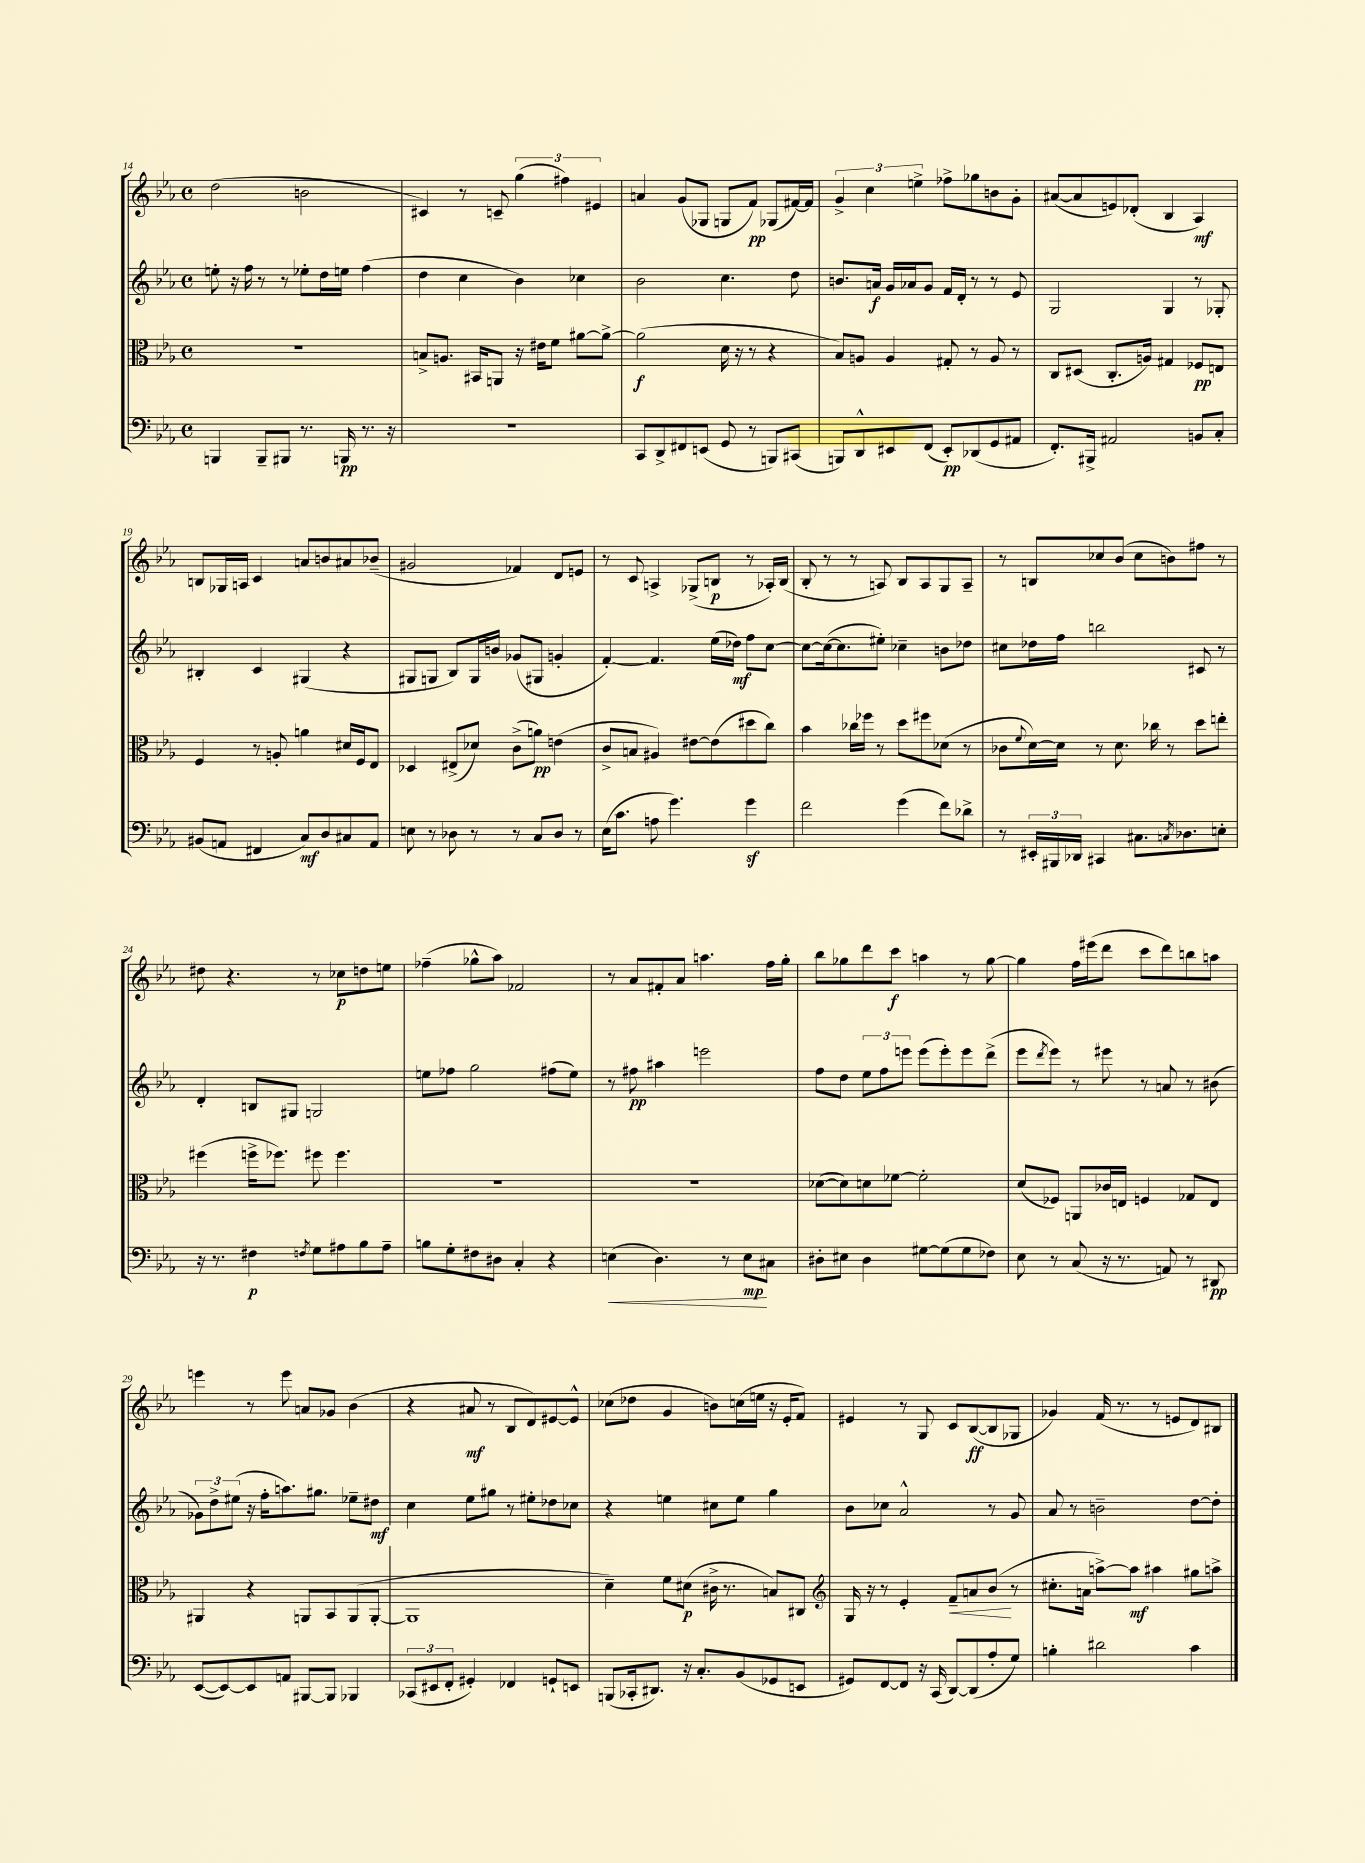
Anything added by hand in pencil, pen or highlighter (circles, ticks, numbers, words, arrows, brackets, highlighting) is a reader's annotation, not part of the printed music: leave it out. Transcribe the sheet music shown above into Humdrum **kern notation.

**kern	**kern	**kern	**kern
*staff4	*staff3	*staff2	*staff1
*clefF4	*clefC3	*clefG2	*clefG2
*k[b-e-a-]	*k[b-e-a-]	*k[b-e-a-]	*k[b-e-a-]
*M4/4	*M4/4	*M4/4	*M4/4
*met(c)	*met(c)	*met(c)	*met(c)
4BBB	1r	8ee'	(2dd
.	.	16r	.
.	.	16ff	.
8BBB~	.	8r	.
8BBB#	.	8r	.
8.r	.	8ee-'	2b
.	.	16dd	.
16BBB	.	16ee	.
8.r	.	(4ff	.
16r	.	.	.
=	=	=	=
1r	8B^	4dd	4c#)
.	8.A	.	.
.	.	4cc	8r
.	16BB#	.	.
.	8AA	.	8c~
.	16r	4b-)	(6gg
.	16e#	.	.
.	8f	.	.
.	.	.	6ff#)
.	[8a#	4cc-	.
.	.	.	6e#
.	8a#^_	.	.
=	=	=	=
8CC	(2a#]	2b-	4a
8DD^	.	.	.
8FF#	.	.	(8g
(8EE	.	.	8G-
8GG	16d	4.cc	8G
.	16r	.	.
8r	8r	.	8f)
8BBB)	4r	.	(8G-
(8CC#	.	8dd	[16f#)
.	.	.	16f#]
=	=	=	=
8BBB)	8B-)	8.b	6g^
8DD^^	8A	.	.
.	.	.	6cc
.	.	16a	.
8EE#	4A	16g	.
.	.	16a-	.
.	.	.	6ee^
(8FF	.	8g	.
8EE#')	8G#'	16f	8ff-^
.	.	16d'	.
(8DD-	8r	8r	8gg-
8GG	8A	8r	8b
8AA#	8r	8e-	8g'
=	=	=	=
8.FF')	8C	2G	([8a#
.	(8D#	.	8a#]
16BBB#^	.	.	.
2AA#	8.C'	.	8e)
.	.	.	(8d-'
.	16A)	.	.
.	4G#	4G	4B-
8BB	8F-	8r	4A-)
8C'	8E	8G-'	.
=	=	=	=
(8BB#	4F	4B#'	8B
8AA	.	.	16G-
.	.	.	16A
4FF#	8r	4c	4c
.	8A'	.	.
8C)	4a	(4G#	8a
8D	.	.	8b
8C#	16d#	4r	8a#
.	16F	.	.
8AA	8E-	.	(8b-~
=	=	=	=
8E	4D-	8G#	2g#
8r	.	8G	.
8D-	(8E#^	8B-)	.
8r	8d-)	16G	.
.	.	16b	.
8r	(8c^	(8g-	4f-)
8C	8a)	8G#	.
8D-	(4e	4g'	8d
8r	.	.	8e
=	=	=	=
(16E-	8c^	[4f')	8r
8.c	.	.	.
.	8B	.	8c
8A	4A#)	4.f]	4A^
4.g)	.	.	.
.	[8e#	.	(8G-^
.	(8e#]	(16ee-	8B
.	.	16dd-)	.
4g	8dd#	8ff	8r
.	8cc)	[8cc	16A-')
.	.	.	(16B
=	=	=	=
2f	4b-	8cc_	8B-'
.	.	(16cc_	8r
.	.	8.cc]	.
.	16cc-	.	8r
.	16ff-	.	.
.	8r	8ee#')	8A)
(4g	8dd	4cc-~	8B-
.	8ff#	.	8A
8f)	(8d-	8b	8G
8d-^	8r	8dd-	8A~
=	=	=	=
8r	8c-	8cc#	8r
.	8qqf	.	.
24EE#'	[16d)	16dd-	8B
24BBB#	.	.	.
.	16d]	16ff	.
24DD-	.	.	.
4CC#	8r	2bb	8cc-
.	8.d	.	(8b-
8.C#	.	.	8cc-
.	16cc-	.	.
.	8r	.	8b)
8qC	.	.	.
8.D-	.	.	.
.	8dd	8c#	8ff#
8E'	8ee'	8r	8r
=	=	=	=
16r	(4ff#	4d'	8dd#
8.r	.	.	.
.	.	.	4.r
4F#	16ff^	8B	.
.	8.ff-)	.	.
.	.	8G#	.
8qF	.	.	.
8G	8ff#	2G	8r
8A#	4.ff#	.	8cc-
8B-	.	.	8dd
8A#~	.	.	8ee
=	=	=	=
8B	1r	8ee	(4ff-~
8G'	.	8ff-	.
8F#	.	2gg	8gg-^^
8D#	.	.	8aa-)
4C'	.	.	2f-
4r	.	(8ff#	.
.	.	8ee)	.
=	=	=	=
(4E	1r	8r	8r
.	.	8ff#	8a-
4.D)	.	4aa#	8f#'
.	.	.	8a-
.	.	2eee	4.aa
8r	.	.	.
8E	.	.	.
8C#	.	.	16ff
.	.	.	16gg'
=	=	=	=
8D#'	([8d-	8ff	8bb-
8E#	8d-])	8dd	8gg-
4D#	8d	12ee-	8ddd
.	.	12ff	.
.	[8f-	.	8ccc
.	.	12eee	.
[8G#	2f-']	(8eee	4aa
(8G#]	.	8eee')	.
8G#	.	8eee	8r
8F-)	.	(8ddd^	[8gg-
=	=	=	=
8E-	(8d	8eee-	4gg-]
.	.	8qddd	.
8r	8F-)	8eee-)	.
(8C	8AA	8r	16ff
.	.	.	(16eee#
16r	16c-	8eee#	8ddd
8.r	16E	.	.
.	4F	8r	8ccc
8AA)	.	8a	8ddd)
8r	8G-	8r	8bb
8DD#	8E	(8b#	8aa
=	=	=	=
([8EE-	4AA#	12g-)	4eee
.	.	12dd^	.
8EE-_)	.	.	.
.	.	(12ee#	.
8EE-]	4r	16r	8r
.	.	16ff'	.
8AA	.	8.aa)	8eee
[8BBB#	8AA	.	8a
.	.	8.gg#	.
8BBB#]	8BB-	.	8g-
4BBB-	(8AA	8ee-~	(4b-
.	[8AA'	8dd#	.
=	=	=	=
(12CC-	1AA]	4cc	4r
12EE#	.	.	.
12FF'	.	.	.
4GG#')	.	8ee-	8a#
.	.	8gg#	8r
4FF-	.	8r	8B-
.	.	8ee#'	8d)
8GG`	.	8dd-	[8e#
8EE	.	8cc-	8e#^^]
=	=	=	=
(8BBB	4d~)	4r	(8cc-
16CC-'	.	.	8dd-
8.DD#)	.	.	.
.	8f	4ee	4g
16r	(8d#	.	.
8.C'	.	.	.
.	16c#^	8cc#	8b)
.	8.r	.	.
(8BB-	.	8ee	(16cc
.	.	.	16ee
8GG-	8B)	4gg	16r
.	.	.	16e-'
8EE	8C#	.	8f)
=	=	=	=
*	*clefG2	*	*
8GG#)	16G	8b-	4e#
.	16r	.	.
[8FF	8r	8cc-	.
8FF]	4e-'	2a-^^	8r
16r	.	.	8G
(16CC	.	.	.
[8DD)	8f~	.	8c
(8DD]	8a	.	([8B-
8A-'	(8b-	8r	8B-]
8G)	8r	8g	8G-
=	=	=	=
4B'	8.cc#'	8a-	4g-)
.	.	8r	.
.	16a	.	.
2d#	[8aa^)	2b~	(16f
.	.	.	8.r
.	8aa]	.	.
.	4aa#	.	8r
.	.	.	8e
4c	8gg#	[8dd	8d)
.	8aa^	8dd']	8B#
==	==	==	==
*-	*-	*-	*-
